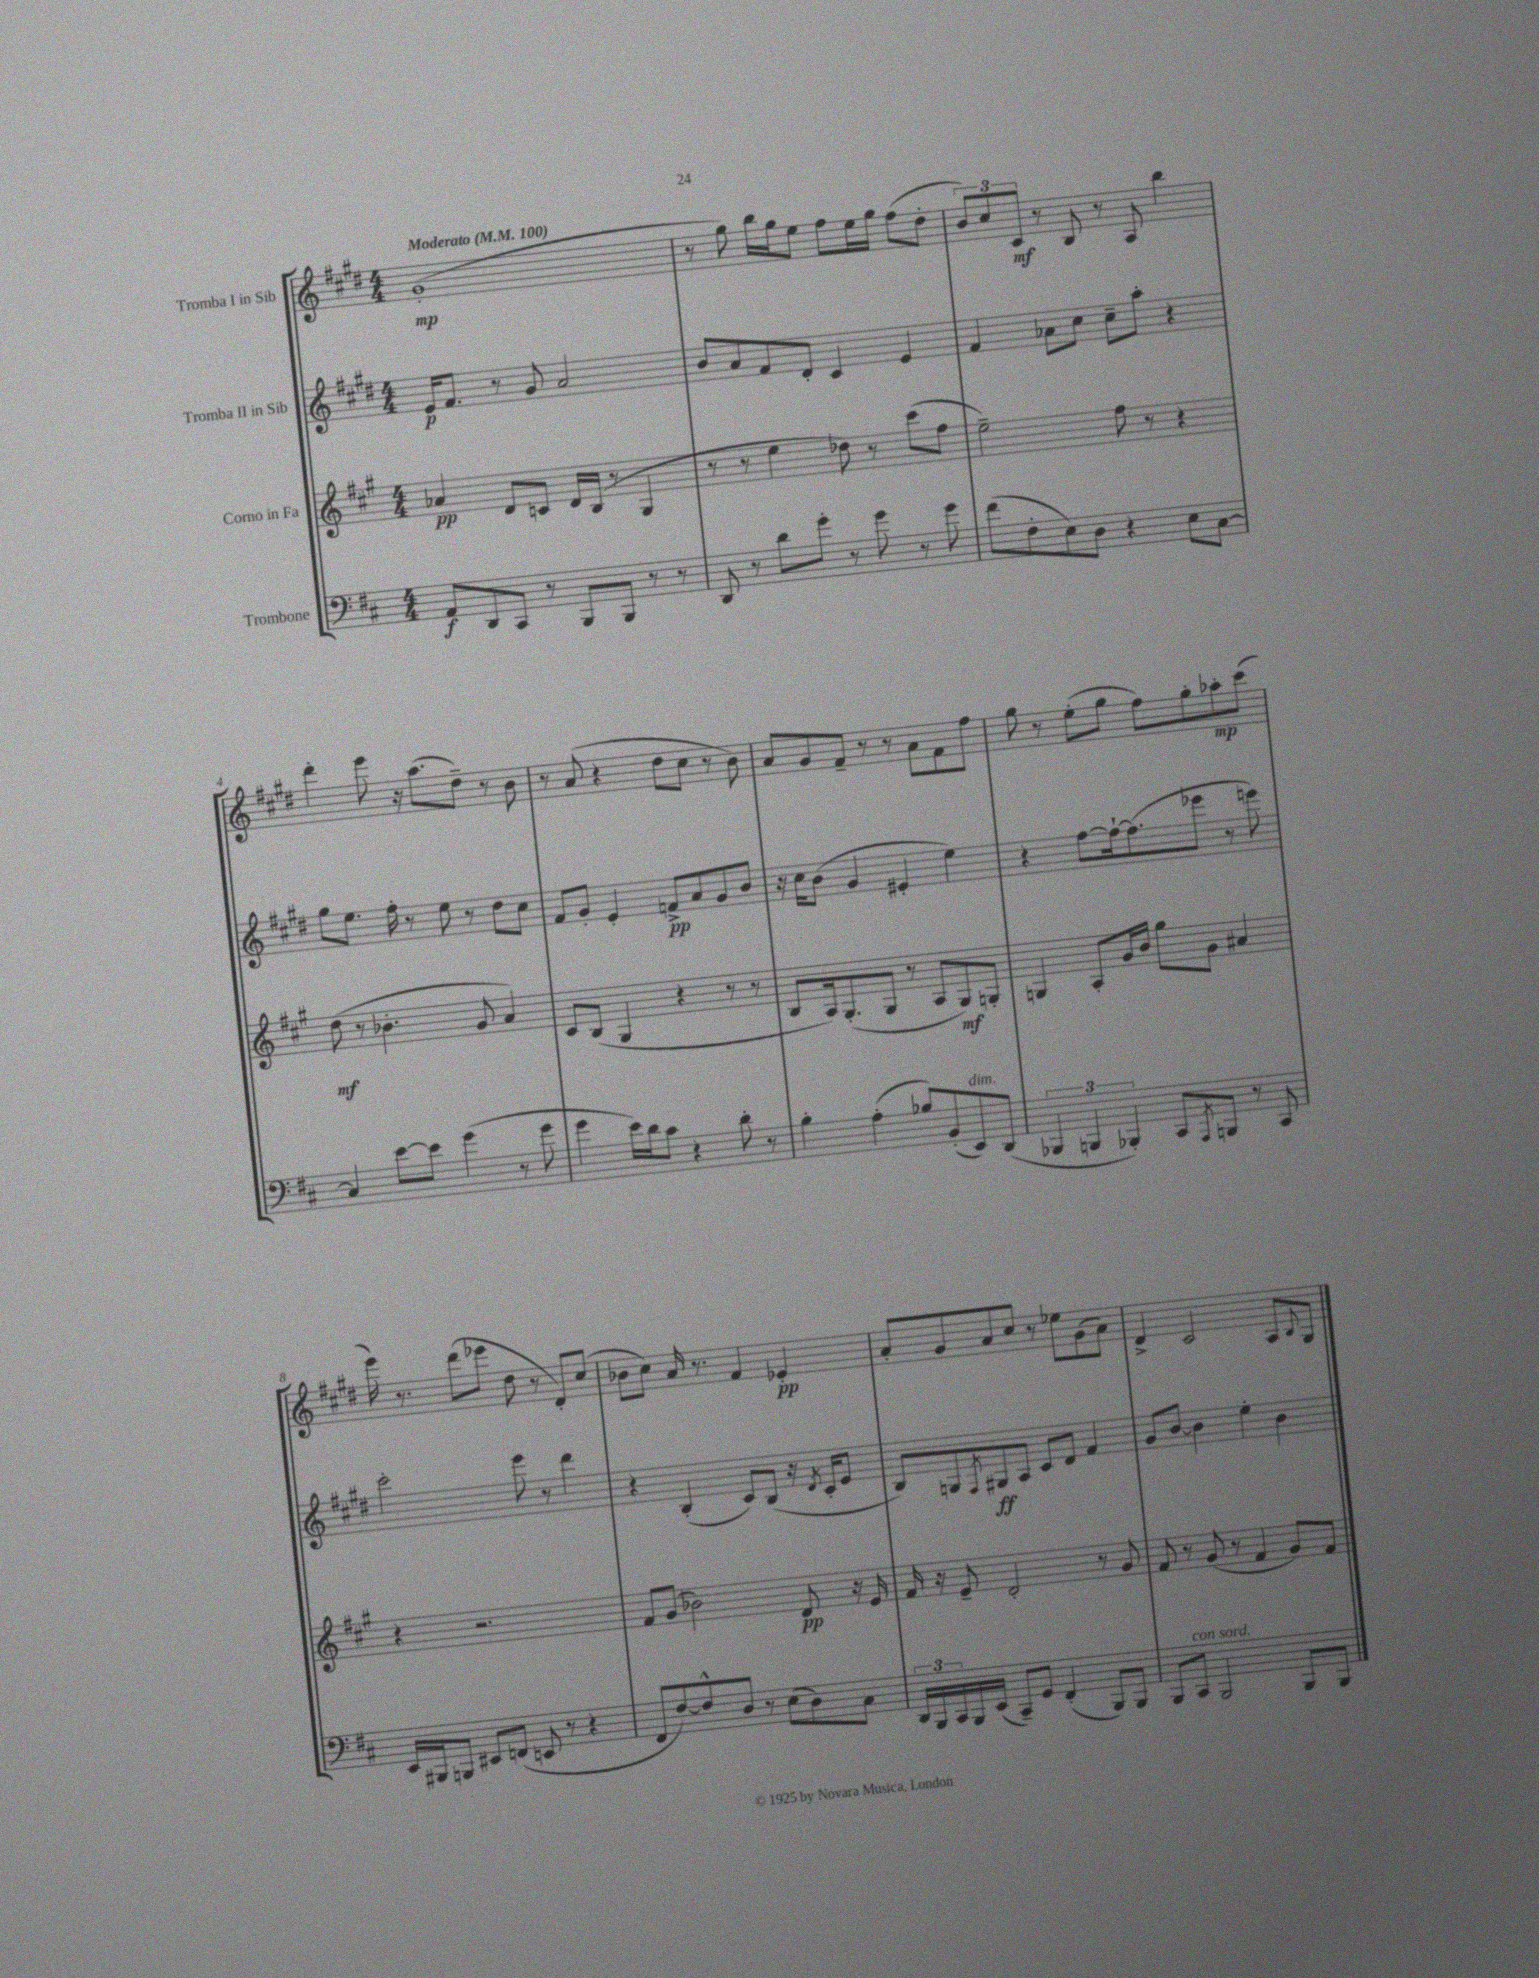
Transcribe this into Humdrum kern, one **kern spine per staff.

**kern	**dynam	**kern	**dynam	**kern	**dynam	**kern	**dynam
*part4	*part4	*part3	*part3	*part2	*part2	*part1	*part1
*staff4	*staff4	*staff3	*staff3	*staff2	*staff2	*staff1	*staff1
*I"Trombone	*	*I"Corno in Fa	*	*I"Tromba II in Sib	*	*I"Tromba I in Sib	*
*clefF4	*	*clefG2	*	*clefG2	*	*clefG2	*
*k[f#c#]	*	*k[f#c#g#]	*	*k[f#c#g#d#]	*	*k[f#c#g#d#]	*
*M4/4	*	*M4/4	*	*M4/4	*	*M4/4	*
*MM100	*	*MM100	*	*MM100	*	*MM100	*
=1	=1	=1	=1	=1	=1	=1	=1
!	!	!	!	!	!	!LO:TX:a:B:t=Moderato	!
8AA/L	f	4a-X/	pp	16e/KL	p	(1g#'	mp
.	.	.	.	8.f#/J	.	.	.
8DD/	.	.	.	.	.	.	.
8CC#/J	.	8d/L	.	8r	.	.	.
8r	.	8cn/J	.	8g#/	.	.	.
8BBB/L	.	16d/LL	.	2a/	.	.	.
.	.	(16B/JJ	.	.	.	.	.
8BBB/J	.	8r	.	.	.	.	.
8r	.	4G#/	.	.	.	.	.
8r	.	.	.	.	.	.	.
=2	=2	=2	=2	=2	=2	=2	=2
8DD/	.	8r	.	8b/L	.	8r	.
8r	.	8r	.	8a/	.	8gg#\)	.
8d\L	.	4ee\	.	8f#/	.	16bb\LL	.
.	.	.	.	.	.	16gg#\J	.
8g'\J	.	.	.	8d#'/J	.	8ee\J	.
8r	.	8dd-X\)	.	4c#/	.	8ff#\L	.
8g\	.	8r	.	.	.	16ee\L	.
.	.	.	.	.	.	16gg#\JJ	.
8r	.	(8ccc#\L	.	4e/	.	(8ff#\L	.
8g\	.	8ff#\J	.	.	.	8dd#'\J	.
=3	=3	=3	=3	=3	=3	=3	=3
(8f#\L	.	2ee~\)	.	4f#/	.	12b/L)	.
.	.	.	.	.	.	12cc#/	.
8F#'\	.	.	.	.	.	.	.
.	.	.	.	.	.	12c#/J	mf
8E\)	.	.	.	8a-X\L	.	8r	.
8D\J	.	.	.	8cc#\J	.	8B/	.
4r	.	8ff#\	.	8cc#~\L	.	8r	.
.	.	8r	.	8aa'\J	.	8A/	.
8E\L	.	4r	.	4r	.	4bb\	.
[8C#\J	.	.	.	.	.	.	.
!!LO:LB:g=z
=4	=4	=4	=4	=4	=4	=4	=4
4C#/]	.	(8dd\	mf	8gg#\L	.	4ddd#'\	.
.	.	8r	.	8.ee\J	.	.	.
[8e\L	.	4.b-X'\	.	.	.	8eee\	.
.	.	.	.	16ff#'\	.	.	.
8e\J]	.	.	.	8r	.	16r	.
.	.	.	.	.	.	(8.aa\L	.
(4g\	.	.	.	8ee\	.	.	.
.	.	8g#/	.	8r	.	8dd#~\J)	.
8r	.	4a/)	.	8dd#\L	.	8r	.
8g\	.	.	.	8cc#\J	.	8b\	.
=5	=5	=5	=5	=5	=5	=5	=5
4g\	.	8c#/L	.	8f#/L	.	8r	.
.	.	(8B/J	.	8g#'/J	.	(8a/	.
16e\LL)	.	4G#/	.	4e'/	.	4r	.
16d\J	.	.	.	.	.	.	.
8c#\J	.	.	.	.	.	.	.
4r	.	4r	.	8fn^/L	pp	8dd#\L	.
.	.	.	.	8a/	.	8cc#\J	.
8d'\	.	8r	.	8g#/	.	8r	.
8r	.	8r	.	8b/J	.	8b\)	.
=6	=6	=6	=6	=6	=6	=6	=6
4B'\	.	8B/L	.	16r	.	8a/L	.
.	.	.	.	16cc#\KL	.	.	.
.	.	16A/k)	.	(8b\J	.	8g#/	.
.	.	(8.G#'/	.	.	.	.	.
(4A'\	.	.	.	4g#/	.	8f#~/J	.
.	.	8G#/J	.	.	.	8r	.
8B-X/L)	.	8r	.	4e#X'/	.	8r	.
(8BB'/	.	8A/L	.	.	.	8a\L	.
!LO:TX:a:i:t=dim.	!	!	!	!	!	!	!
8EE/)	.	8G#/)	mf	4ee\)	.	8f#\	.
(8DD/J	.	8Gn'/J	.	.	.	8ff#\J	.
=7	=7	=7	=7	=7	=7	=7	=7
6BBB-X/	.	4Gn/	.	4r	.	8gg#\	.
.	.	.	.	.	.	8r	.
6BBBn/	.	.	.	.	.	.	.
.	.	8A'/L	.	[8ff#\L	.	(8ee'\L	.
6BBB-X'/)	.	.	.	.	.	.	.
.	.	16g#/L	.	16ff#`\k_	.	8gg#\J	.
.	.	16b/JJ	.	(8.ff#\]	.	.	.
8CC#/L	.	8gg#\L	.	.	.	8ff#\L)	.
8qAAA/	.	.	.	.	.	.	.
8BBBn/J	.	8g#\J	.	8eee-X\J	.	8gg#'\	.
8r	.	4a#X/	.	8r	.	8aa-X'\	mp
8CC#/	.	.	.	8eeen\)	.	(8ccc#\J	.
!!LO:LB:g=z
=8	=8	=8	=8	=8	=8	=8	=8
16EE/LL	.	4r	.	2ccc#'\	.	16eee\)	.
16BBB#X/J	.	.	.	.	.	8.r	.
8BBBn/J	.	.	.	.	.	.	.
8EE#X/L	.	2.r	.	.	.	(8ddd#\L	.
(8FFn/J	.	.	.	.	.	8eee-X\J	.
8EEn/	.	.	.	8eee\	.	8dd#\	.
8r	.	.	.	8r	.	8r	.
4r	.	.	.	4ddd#\	.	8d#'/L)	.
.	.	.	.	.	.	(8cc#/J	.
=9	=9	=9	=9	=9	=9	=9	=9
8FF#/L	.	8f#/L	.	4r	.	8b-X\L	.
[8F#/)	.	(8g#/J	.	.	.	8cc#\J)	.
8F#^^/]	.	2b-X\)	.	(4B'/	.	16a/	.
.	.	.	.	.	.	8.r	.
8D/J	.	.	.	.	.	.	.
8r	.	.	.	8c#/L)	.	4f#/	.
(8E\L	.	.	.	(8B/J	.	.	.
8D\)	.	8d/	pp	16r	.	4e-X'/	pp
.	.	.	.	8qd#/	.	.	.
.	.	.	.	16c#'/KL	.	.	.
8C#\J	.	16r	.	8e/J	.	.	.
.	.	16e/	.	.	.	.	.
=10	=10	=10	=10	=10	=10	=10	=10
24DD/LL	.	16f#/	.	8B/L)	.	8a'/L	.
24BBB/	.	.	.	.	.	.	.
.	.	16r	.	.	.	.	.
24CC#/	.	.	.	.	.	.	.
16BBB/	.	8e~/	.	8Gn/	.	8g#/	.
(16EE/JJ	.	.	.	.	.	.	.
.	.	.	.	8qF#/	.	.	.
8CC#~/L)	.	2d'/	.	8G#X/	ff	8a/	.
8GG/J	.	.	.	8A/J	.	8cc#/J	.
(4FF#'/	.	.	.	8c#/L	.	8r	.
.	.	.	.	8d#/J	.	8ee-X\L	.
8BBB/L)	.	8r	.	4f#/	.	(8g#\	.
8BBB/J	.	8g#/	.	.	.	8a\J)	.
=11	=11	=11	=11	=11	=11	=11	=11
8BBB/L	.	8f#/	.	8g#/L	.	4d#^/	.
!LO:TX:a:i:t=con sord.	!	!	!	!	!	!	!
8CC#/J	.	8r	.	[8b/J	.	.	.
2BBB/	.	(8g#/	.	4b\]	.	2c#/	.
.	.	8r	.	.	.	.	.
.	.	4f#/	.	4ee'\	.	.	.
8BBB/L	.	8g#/L)	.	4b\	.	8A/L	.
.	.	.	.	.	.	8qqB/	.
8BBB/J	.	8f#/J	.	.	.	8G#/J	.
==	==	==	==	==	==	==	==
*-	*-	*-	*-	*-	*-	*-	*-
